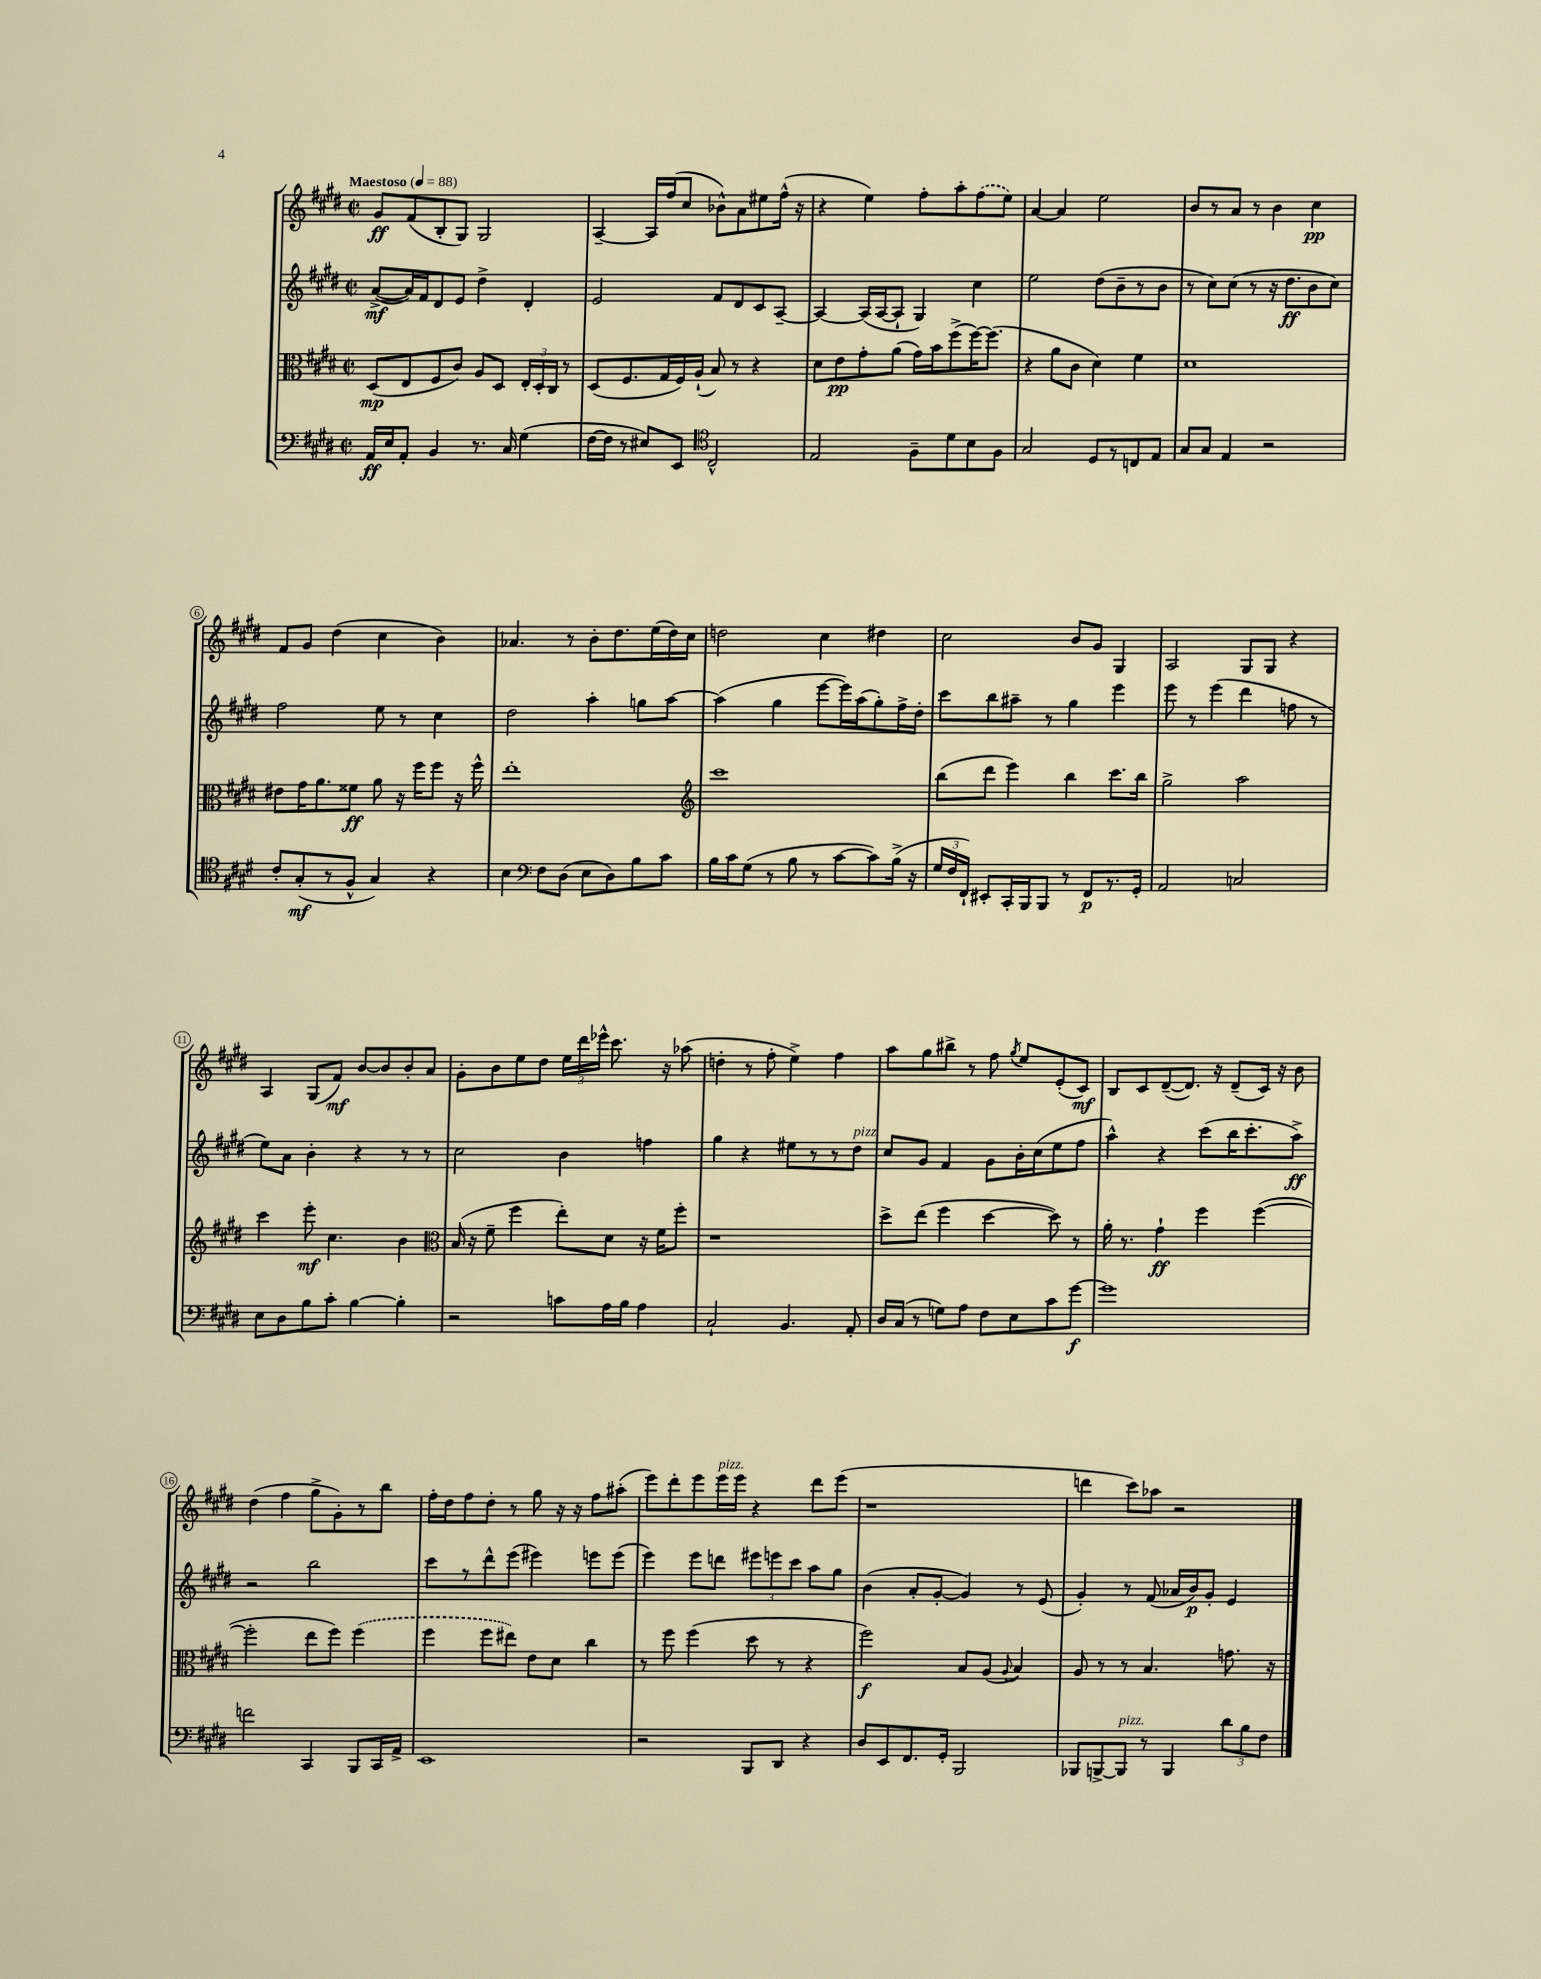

**kern	**dynam	**kern	**dynam	**kern	**dynam	**kern	**dynam
*part4	*part4	*part3	*part3	*part2	*part2	*part1	*part1
*staff4	*staff4	*staff3	*staff3	*staff2	*staff2	*staff1	*staff1
*clefF4	*	*clefC3	*	*clefG2	*	*clefG2	*
*k[f#c#g#d#]	*	*k[f#c#g#d#]	*	*k[f#c#g#d#]	*	*k[f#c#g#d#]	*
*M2/2	*	*M2/2	*	*M2/2	*	*M2/2	*
*met(c|)	*	*met(c|)	*	*met(c|)	*	*met(c|)	*
*MM88	*	*MM88	*	*MM88	*	*MM88	*
=1	=1	=1	=1	=1	=1	=1	=1
!	!	!	!	!	!	!LO:TX:a:B:t=Maestoso	!
16AA/LL	ff	(8D#/L	mp	([8a^/L	mf	8g#/L	ff
16E/J	.	.	.	.	.	.	.
8AA'/J	.	8E/	.	16a/L])	.	(8f#/	.
.	.	.	.	16f#/J	.	.	.
4BB/	.	8F#/	.	8d#/	.	8B'/	.
.	.	8c#/J)	.	8e/J	.	8G#/J)	.
8.r	.	8A/L	.	4dd#^\	.	2G#/	.
.	.	8D#/J	.	.	.	.	.
16C#/	.	.	.	.	.	.	.
(4G#\	.	24E'/LL	.	4d#'/	.	.	.
.	.	24D#'/	.	.	.	.	.
.	.	24C#/JJ	.	.	.	.	.
.	.	8r	.	.	.	.	.
=2	=2	=2	=2	=2	=2	=2	=2
[16F#\LL	.	(8D#/L	.	2e/	.	[4A~/	.
16F#\JJ]	.	.	.	.	.	.	.
8r	.	8.F#/	.	.	.	.	.
8E#X/L)	.	.	.	.	.	16A/LL]	.
.	.	16G#/L	.	.	.	(16ff#/J	.
8EE/J	.	16F#/)	.	.	.	8cc#/J	.
.	.	(16A`/JJ	.	.	.	.	.
*clefC4	*	*	*	*	*	*	*
2C#^^/	.	8B/)	.	8f#/L	.	8b-X^^\L)	.
.	.	8r	.	8d#/	.	8a\	.
.	.	4r	.	8c#/	.	8ee#X\	.
.	.	.	.	[8A~/J	.	(16ff#^^\Jk	.
.	.	.	.	.	.	16r	.
=3	=3	=3	=3	=3	=3	=3	=3
2E/	.	8d#\L	.	4A/_	.	4r	.
.	.	8e\	pp	.	.	.	.
.	.	8g#'\	.	(16A/LL]	.	4ee\)	.
.	.	.	.	[16A/J	.	.	.
.	.	(8a\J	.	8A`/J]	.	.	.
8F#~\L	.	16g#\LL)	.	4G#/)	.	8ff#'\L	.
.	.	16b\J	.	.	.	.	.
8d#\	.	(8ff#^\	.	.	.	8aa'\	.
8B\	.	[16ff#\K)	.	4cc#\	.	(8ff#\	.
.	.	(8.ff#\J]	.	.	.	.	.
8F#\J	.	.	.	.	.	8ee\J)	.
=4	=4	=4	=4	=4	=4	=4	=4
2G#/	.	4r	.	2ee\	.	[4a/	.
.	.	8a\L	.	.	.	4a/]	.
.	.	8c#\J	.	.	.	.	.
8D#/L	.	4d#\)	.	(8dd#\L	.	2ee\	.
8r	.	.	.	8b~\	.	.	.
8Cn/	.	4f#\	.	8r	.	.	.
8E/J	.	.	.	8b\J	.	.	.
=5	=5	=5	=5	=5	=5	=5	=5
8G#/L	.	1d#	.	8r	.	8b/L	.
8G#/J	.	.	.	8cc#\L)	.	8r	.
4E/	.	.	.	(8cc#\J	.	8a/J	.
.	.	.	.	8r	.	8r	.
2r	.	.	.	16r	.	4b\	.
.	.	.	.	8.dd#\L	ff	.	.
.	.	.	.	8b\	.	4cc#\	pp
.	.	.	.	8cc#\J)	.	.	.
!!LO:LB:g=z
=6	=6	=6	=6	=6	=6	=6	=6
8c#'/L	.	8e#X\L	.	2ff#\	.	8f#/L	.
(8G#'/	mf	16g#\K	.	.	.	8g#/J	.
.	.	8.a\	.	.	.	.	.
8r	.	.	.	.	.	(4dd#\	.
8F#^^/J	.	8f##X\J	ff	.	.	.	.
4G#/)	.	8a\	.	8ee\	.	4cc#\	.
.	.	16r	.	8r	.	.	.
.	.	16ff#\KL	.	.	.	.	.
4r	.	8ff#\J	.	4cc#\	.	4b\)	.
.	.	16r	.	.	.	.	.
.	.	16ff#^^\	.	.	.	.	.
=7	=7	=7	=7	=7	=7	=7	=7
4B\	.	1ee'	.	2dd#\	.	4.a-X/	.
*clefF4	*	*	*	*	*	*	*
8F#\L	.	.	.	.	.	.	.
(8D#\J	.	.	.	.	.	8r	.
8E\L	.	.	.	4aa'\	.	8b'\L	.
8D#\)	.	.	.	.	.	8.dd#\	.
8B\	.	.	.	8ggn\L	.	.	.
.	.	.	.	.	.	(16ee\L	.
8c#\J	.	.	.	[8aa\J	.	16dd#\)	.
.	.	.	.	.	.	16cc#\JJ	.
=8	=8	=8	=8	=8	=8	=8	=8
*	*	*clefG2	*	*	*	*	*
16B\LL	.	1ccc#	.	(4aa\]	.	2ddn\	.
16c#\J	.	.	.	.	.	.	.
(8G#\J	.	.	.	.	.	.	.
8r	.	.	.	4gg#\	.	.	.
8B\	.	.	.	.	.	.	.
8r	.	.	.	[8eee\L	.	4cc#\	.
[8c#\L	.	.	.	16eee\L])	.	.	.
.	.	.	.	(16aa\J	.	.	.
8c#\])	.	.	.	8gg#'\)	.	4dd#X\	.
(16B^\Jk	.	.	.	16ff#^\L	.	.	.
16r	.	.	.	16dd#'\JJ	.	.	.
=9	=9	=9	=9	=9	=9	=9	=9
24G#/LL	.	(8bb\L	.	8ccc#\L	.	2cc#\	.
24F#/	.	.	.	.	.	.	.
24FF#`/JJ)	.	.	.	.	.	.	.
8EE#X'/L	.	8ddd#\J	.	8bb\	.	.	.
16CC#'/L	.	4eee\)	.	8aa#X~\J	.	.	.
16BBB/J	.	.	.	.	.	.	.
8BBB/J	.	.	.	8r	.	.	.
8r	.	4bb\	.	4gg#\	.	8b/L	.
8FF#/L	p	.	.	.	.	8g#/J	.
8.r	.	8.ccc#\L	.	4eee\	.	4G#/	.
16GG#'/Jk	.	16bb\Jk	.	.	.	.	.
=10	=10	=10	=10	=10	=10	=10	=10
2AA/	.	2gg#^\	.	8eee\	.	2A/	.
.	.	.	.	8r	.	.	.
.	.	.	.	(4eee\	.	.	.
2Cn/	.	2aa\	.	4ddd#\	.	8G#/L	.
.	.	.	.	.	.	8G#/J	.
.	.	.	.	8ffn\	.	4r	.
.	.	.	.	8r	.	.	.
!!LO:LB:g=z
=11	=11	=11	=11	=11	=11	=11	=11
8E\L	.	4ccc#\	.	8ee\L)	.	4A/	.
8D#\	.	.	.	8a\J	.	.	.
8B\	.	8eee'\	mf	4b'\	.	(8G#/L	.
8c#'\J	.	4.cc#\	.	.	.	8f#/J)	mf
[4B\	.	.	.	4r	.	[8b/L	.
.	.	.	.	.	.	8b/]	.
4B'\]	.	4b\	.	8r	.	8b'/	.
.	.	.	.	8r	.	8a/J	.
=12	=12	=12	=12	=12	=12	=12	=12
*	*	*clefC3	*	*	*	*	*
2r	.	(16B/	.	2cc#\	.	8g#'\L	.
.	.	16r	.	.	.	.	.
.	.	8f#~\	.	.	.	8b\	.
.	.	4ff#\	.	.	.	8ee\	.
.	.	.	.	.	.	8dd#\J	.
8cn\L	.	8ee'\L)	.	4b\	.	24ee\LL	.
.	.	.	.	.	.	24ddd#\	.
.	.	.	.	.	.	24eee-X^^\JJ	.
16A\L	.	8d#\J	.	.	.	8.ccc#\	.
16B\JJ	.	.	.	.	.	.	.
4A\	.	16r	.	4ffn\	.	.	.
.	.	16f#\KL	.	.	.	16r	.
.	.	8ff#'\J	.	.	.	(8aa-X\	.
=13	=13	=13	=13	=13	=13	=13	=13
2C#`/	.	1r	.	4gg#\	.	4ddn'\	.
.	.	.	.	4r	.	8r	.
.	.	.	.	.	.	8ff#'\	.
4.BB/	.	.	.	8ee#X\L	.	4ee^\)	.
.	.	.	.	8r	.	.	.
.	.	.	.	8r	.	4ff#\	.
!	!	!	!	!LO:TX:a:i:t=pizz.	!	!	!
8AA'/	.	.	.	8dd#\J	.	.	.
=14	=14	=14	=14	=14	=14	=14	=14
16D#/LL	.	8dd#^\L	.	8cc#/L	.	8aa\L	.
(16C#/JJ	.	.	.	.	.	.	.
8r	.	(8ee\J	.	8g#/J	.	8gg#\	.
8Gn\L)	.	4ff#\	.	4f#/	.	8bb#X^\J	.
8A\J	.	.	.	.	.	8r	.
8F#\L	.	[4dd#\	.	8g#\L	.	8ff#\	.
.	.	.	.	.	.	8qgg#/	.
8E\	.	.	.	16b'\L	.	8ee/L	.
.	.	.	.	(16cc#\J	.	.	.
8c#\	.	8dd#\])	.	8ee\	.	(8e'/	.
[8g#\J	f	8r	.	8ff#\J	.	8c#/J)	mf
=15	=15	=15	=15	=15	=15	=15	=15
1g#]	.	16a'\	.	4aa^^\)	.	8B/L	.
.	.	8.r	.	.	.	.	.
.	.	.	.	.	.	8c#/	.
.	.	4g#`\	ff	4r	.	([8d#~/	.
.	.	.	.	.	.	8.d#/J])	.
.	.	4ff#\	.	(8ccc#\L	.	.	.
.	.	.	.	.	.	16r	.
.	.	.	.	16bb\K	.	(8d#~/L	.
.	.	.	.	8.ccc#'\	.	.	.
.	.	([4ff#\	.	.	.	16c#/Jk)	.
.	.	.	.	.	.	16r	.
.	.	.	.	8aa^\J)	ff	8b\	.
!!LO:LB:g=z
=16	=16	=16	=16	=16	=16	=16	=16
2fn\	.	2ff#'\]	.	2r	.	(4dd#\	.
.	.	.	.	.	.	4ff#\	.
4CC#/	.	8ee\L	.	2bb\	.	8gg#^\L	.
.	.	8ff#\J)	.	.	.	8g#'\)	.
8BBB/L	.	(4ff#\	.	.	.	8r	.
16CC#/L	.	.	.	.	.	8bb\J	.
16AA^/JJ	.	.	.	.	.	.	.
=17	=17	=17	=17	=17	=17	=17	=17
1EE	.	4ff#\	.	8ccc#\L	.	16ff#'\LL	.
.	.	.	.	.	.	16dd#\J	.
.	.	.	.	8r	.	8ff#\	.
.	.	8ff#\L	.	8ddd#^^\	.	8dd#'\J	.
.	.	8ee#X\J)	.	(8eee\J	.	8r	.
.	.	8e\L	.	4eee#X\)	.	8gg#\	.
.	.	8d#\J	.	.	.	16r	.
.	.	.	.	.	.	16r	.
.	.	4cc#\	.	8eeen\L	.	8ff#\L	.
.	.	.	.	(8eee\J	.	(8aa#X'\J	.
=18	=18	=18	=18	=18	=18	=18	=18
2r	.	8r	.	4eee\)	.	8eee\L)	.
.	.	8ff#\	.	.	.	8ddd#'\	.
.	.	(4ff#\	.	8eee\L	.	8eee\	.
!	!	!	!	!	!	!LO:TX:a:i:t=pizz.	!
.	.	.	.	8dddn\J	.	16eee\L	.
.	.	.	.	.	.	16eee\JJ	.
8BBB/L	.	8dd#\	.	12eee#X\L	.	4r	.
.	.	.	.	12eeen\	.	.	.
8DD#/J	.	8r	.	.	.	.	.
.	.	.	.	12ccc#\J	.	.	.
4r	.	4r	.	8aa\L	.	8ddd#\L	.
.	.	.	.	8gg#\J	.	(8eee\J	.
=19	=19	=19	=19	=19	=19	=19	=19
8D#/L	.	2ff#\)	f	(4b\	.	1r	.
8EE/	.	.	.	.	.	.	.
8.FF#/	.	.	.	8a'/L	.	.	.
.	.	.	.	[8g#'/J	.	.	.
16GG#'/Jk	.	.	.	.	.	.	.
2BBB/	.	8B/L	.	4g#/])	.	.	.
.	.	(8A/J	.	.	.	.	.
.	.	8qqA/	.	.	.	.	.
.	.	4B/)	.	8r	.	.	.
.	.	.	.	(8e/	.	.	.
=20	=20	=20	=20	=20	=20	=20	=20
8BBB-X/L	.	8A/	.	4g#'/)	.	4dddn\	.
[8BBBn^/	.	8r	.	.	.	.	.
!LO:TX:a:i:t=pizz.	!	!	!	!	!	!	!
8BBB/J]	.	8r	.	8r	.	8ccc#\L)	.
8r	.	4.B/	.	(8f#/	.	8aa-X\J	.
4BBB/	.	.	.	16a-X/LL	.	2r	.
.	.	.	.	16b/J)	p	.	.
.	.	.	.	8g#'/J	.	.	.
12d#\L	.	8.gn\	.	4e/	.	.	.
12B\	.	.	.	.	.	.	.
12F#\J	.	.	.	.	.	.	.
.	.	16r	.	.	.	.	.
==	==	==	==	==	==	==	==
*-	*-	*-	*-	*-	*-	*-	*-
